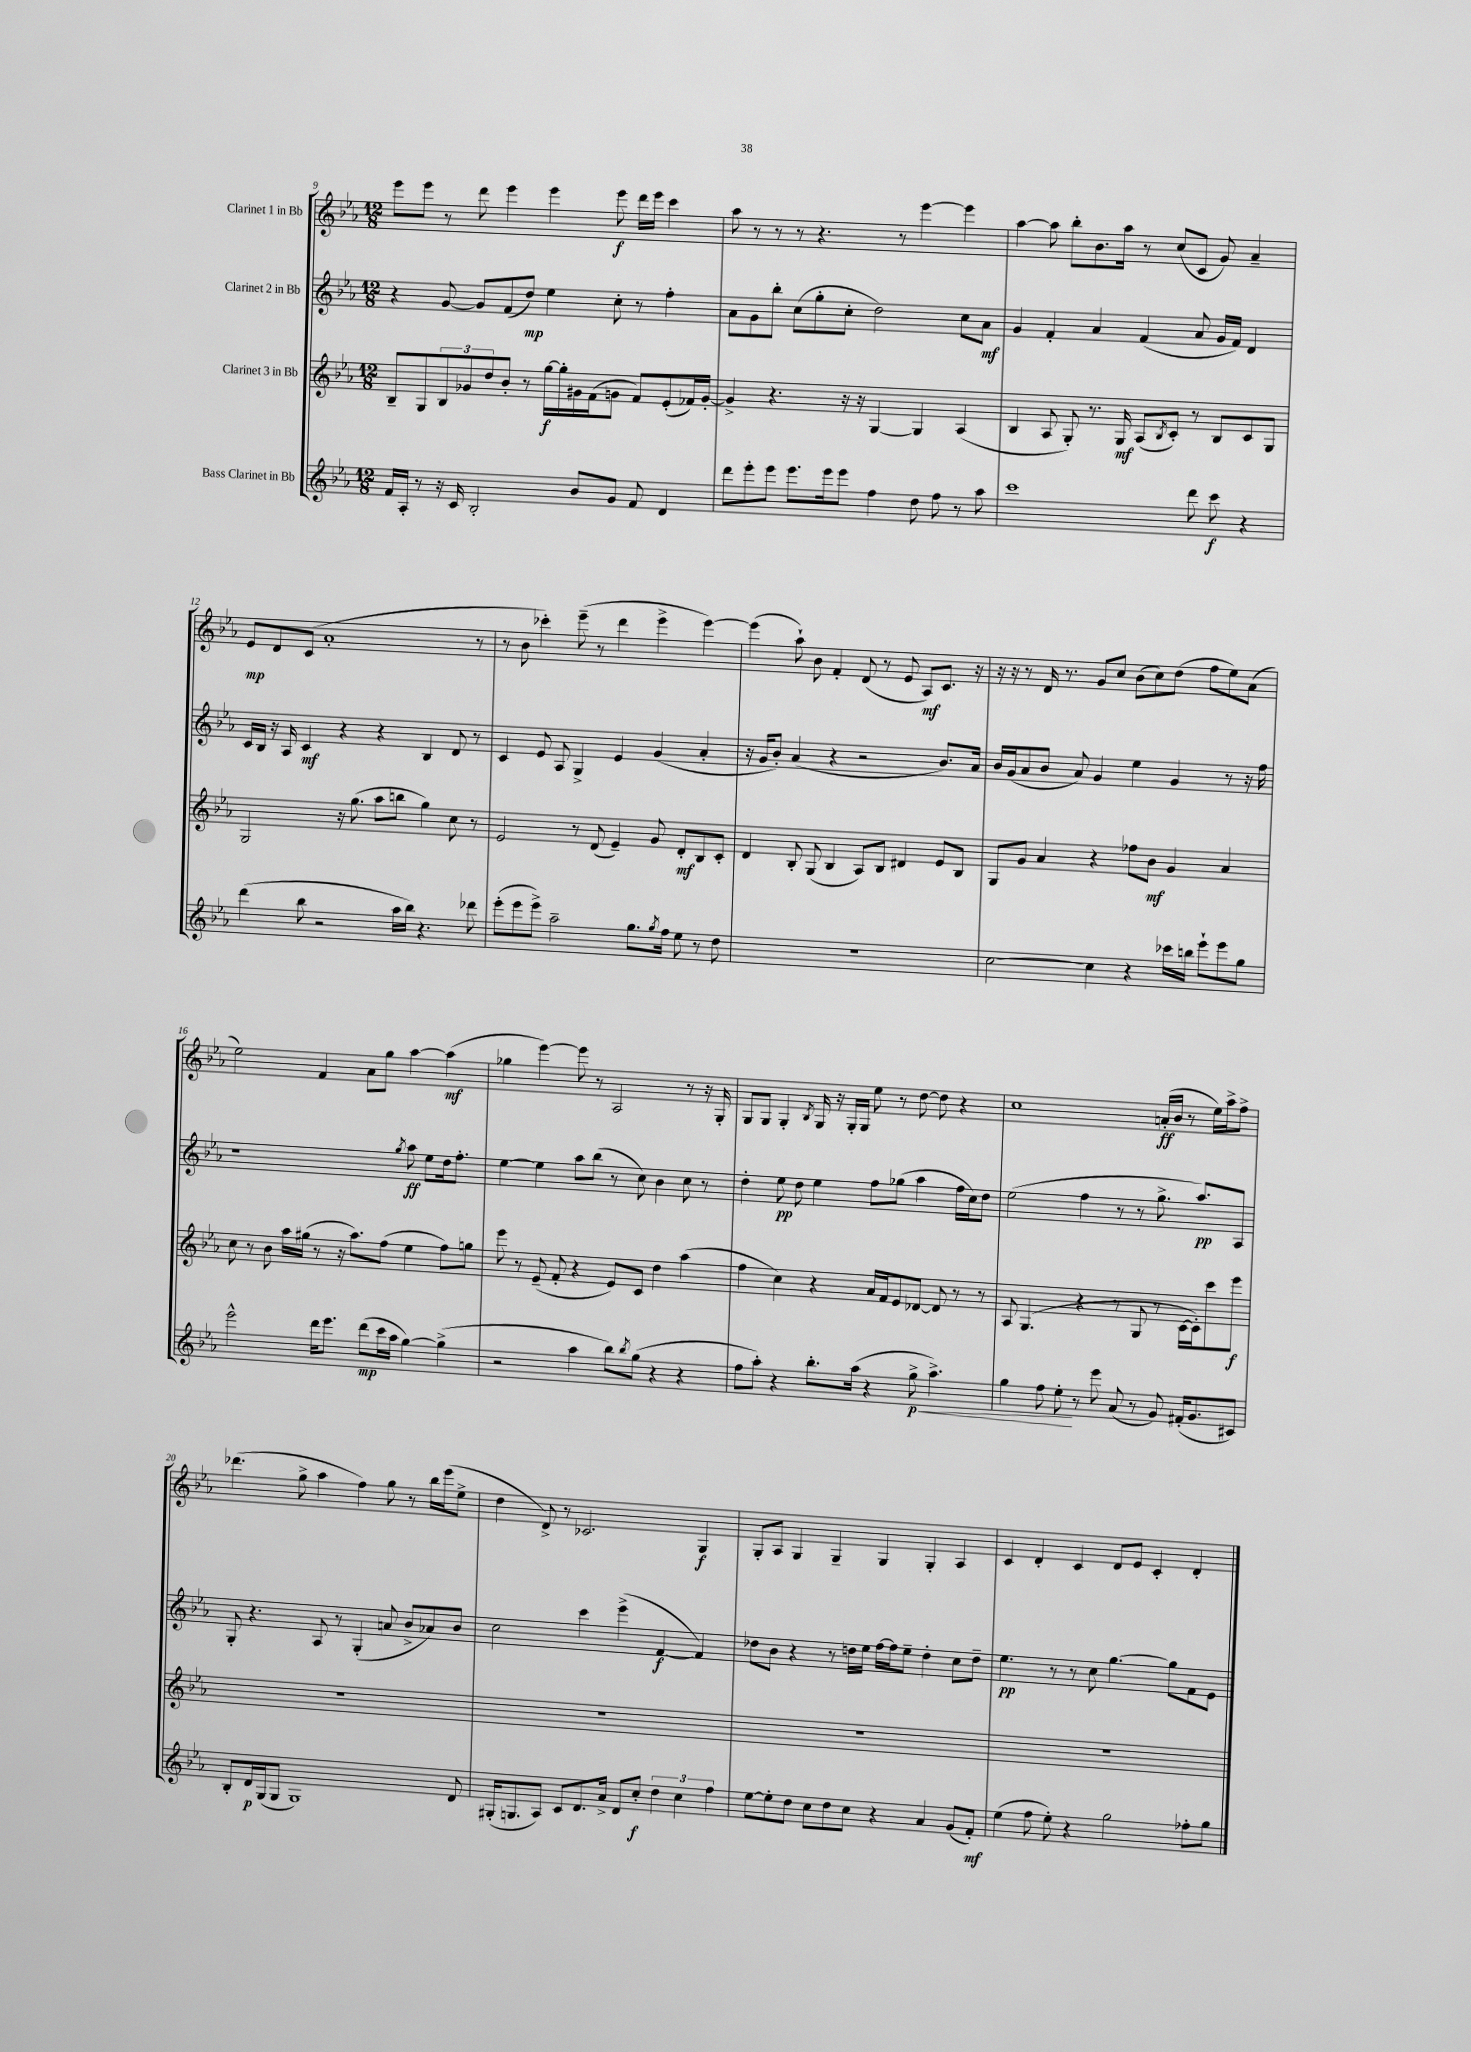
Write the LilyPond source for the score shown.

<<
\new StaffGroup <<
\new Staff = "s0" \with { instrumentName = "Clarinet 1 in Bb" } {
    \clef treble \key ees \major \numericTimeSignature \time 12/8
    ees'''8 ees'''8 r8 d'''8 ees'''4 ees'''4 ees'''8\f d'''16 ees'''16 c'''4 |
    aes''8 r8 r8 r8 r4. r8 ees'''4~ ees'''4 |
    aes''4~ aes''8 bes''8-. bes'8. aes''16 r8 c''8( c'8 g'8) aes'4-- |
    ees'8\mp d'8 c'8( aes'1-. r8 |
    r8 bes'8 ces'''4-.) ees'''8--( r8 d'''4 ees'''4-> ees'''4~) |
    ees'''4( aes''8-!) bes'8 f'4-. d'8( r8 ees'8 aes8\mf) c'8. r16 |
    r16 r16 r8 d'16 r8. g'8 c''8 bes'8( c''8) d''8( f''8 ees''8) aes'8( |
    ees''2) f'4 aes'8 g''8 aes''4~ aes''4\mf( |
    ges''4 ees'''4~) ees'''8 r8 aes2 r8 r16 g16-. |
    g8 g8 g4-. \acciaccatura { bes8 } g16 r16 g16-. g16 ees''8 r8 d''8~ d''8 r4 |
    c''1 a'16-.\ff( bes'16 r8 ees''16) aes''16-> f''8-> |
    des'''4.( g''8-> aes''4 f''4) g''8 r8 bes''16 ees'''16( ees''8-> |
    d''4 d'8->) r8 ces'2. g4\f |
    g8-. aes8 g4 g4-- g4 g4-. aes4 |
    c'4 d'4-. c'4 d'8 ees'8 c'4-. d'4-. \bar "|." |
}
\new Staff = "s1" \with { instrumentName = "Clarinet 2 in Bb" } {
    \clef treble \key ees \major \numericTimeSignature \time 12/8
    r4 g'8~ g'8 f'8( d''8\mp) ees''4 c''8-. r8 f''4-. |
    aes'8 g'8 bes''8-. c''8( g''8-. c''8-. d''2) c''8 aes'8\mf |
    g'4 f'4-. aes'4 f'4( aes'8 g'16 f'16) d'4 |
    c'16 bes16 r16 aes16 c'4\mf r4 r4 bes4 d'8 r8 |
    c'4 ees'8 aes8 g4-> ees'4 g'4( aes'4-. |
    r16 g'16 bes'8-.) aes'4( r4 r2 bes'8.) aes'16 |
    bes'16 g'16( aes'8 bes'8 aes'8) g'4 ees''4 g'4 r8 r16 f''16 |
    r1 \acciaccatura { g''8 } aes''8\ff ees''8 d''16 f''8.-. |
    ees''4~ ees''4 aes''8 bes''8( r8 c''8) bes'4 c''8 r8 |
    d''4-. ees''8\pp d''8 ees''4 f''8 ges''8( aes''4 f''16 c''16) d''8 |
    ees''2( f''4 r8 r8 g''8.-> aes''8.\pp) aes8 |
    g8-. r4. aes8 r8 g4-.( a'8 bes'8-> aes'8) bes'8 |
    c''2 c'''4 ees'''4->( f'4~\f f'4) |
    des''8 bes'8 r4 r8 d''16 ees''16 f''16~ f''16 ees''8-- d''4-. c''8 d''8-- |
    ees''4.\pp r8 r8 c''8 g''4.~ g''8 f'8 ees'8 \bar "|." |
}
\new Staff = "s2" \with { instrumentName = "Clarinet 3 in Bb" } {
    \clef treble \key ees \major \numericTimeSignature \time 12/8
    bes8-- g8 \tuplet 3/2 { bes8 ges'8 d''8 } bes'8-. r8 g''16~\f g''16-. gis'16 f'16( g'8 f'8) ees'8-.( fes'16) g'16~-. |
    g'4-> r4. r16 r16 g4~ g4 aes4( |
    bes4 aes8 g8-.) r8. g16\mf aes8( \acciaccatura { bes8 } c'8-.) r8 bes8 c'8 g8 |
    g2 r16 g''8.( aes''8 b''8 g''4) c''8 r8 |
    ees'2 r8 d'8( ees'4--) g'8 d'8-.\mf bes8 c'8-. |
    d'4 bes8-. g8( bes4 aes8) bes8 dis'4 ees'8 bes8 |
    g8 g'8 aes'4 r4 fes''8 bes'8\mf g'4 aes'4 |
    c''8 r8 bes'8 aes''16 gis''16( r8 r16 aes''8.) f''8( ees''4 f''8) g''8 |
    ees'''8 r8 ees'8--( f'8-. r4 ees'8) c'8 d''4 aes''4( |
    f''4 c''4) r4 aes'16 f'16 ees'8 des'8~ des'8 r8 r8 |
    aes8 g4.( r4 r8 g8 r8 c'16~ c'16-.) c'''8 ees'''8\f |
    R1. |
    R1. |
    R1. |
    R1. \bar "|." |
}
\new Staff = "s3" \with { instrumentName = "Bass Clarinet in Bb" } {
    \clef treble \key ees \major \numericTimeSignature \time 12/8
    f'16 aes16-. r8 r16 c'16 bes2-. bes'8 g'8 f'8 d'4 |
    d'''8 ees'''8-. ees'''8 ees'''8. ees'''16 ees'''8 f''4 d''8 f''8 r8 aes''8 |
    c'''1 d'''8 c'''8\f r4 |
    d'''4( bes''8 r2 aes''16 bes''16) r4. des'''8 |
    ees'''8-.( ees'''8 ees'''8->) aes''2-- g''8. \acciaccatura { g''8 } f''16 ees''8 r8 d''8 |
    R1. |
    c''2~ c''4 r4 ces'''16 b''16 ees'''8-! ees'''8 g''8 |
    ees'''2-^ d'''16 ees'''8. d'''8\mp( c'''16 aes''16 g''4~) g''4->( |
    r2 aes''4 bes''8) \acciaccatura { bes''8 } g''8( r4 r4 |
    f''8 aes''8-.) r4 bes''8.-. aes''16( r4 g''8->\p\< aes''4.->) |
    g''4 f''8 ees''8-.\! r8 ees'''8 aes'8( r8 g'8) fis'16-.( g'8. cis'8) |
    bes8-. d'16\p g16( g8 g1) d'8 |
    gis16-.( g8. aes8) c'8 d'8. aes'16-> d'8 c''8-.\f \tuplet 3/2 { d''4 c''4 f''4 } |
    ees''8~ ees''8-. d''8 c''8 d''8 c''8 r4 aes'4 g'8( f'8-.\mf) |
    ees''4( f''8 ees''8-.) r4 g''2 fes''8-. g''8 \bar "|." |
}
>>
>>
\layout { \context { \Score currentBarNumber = #9 } }
